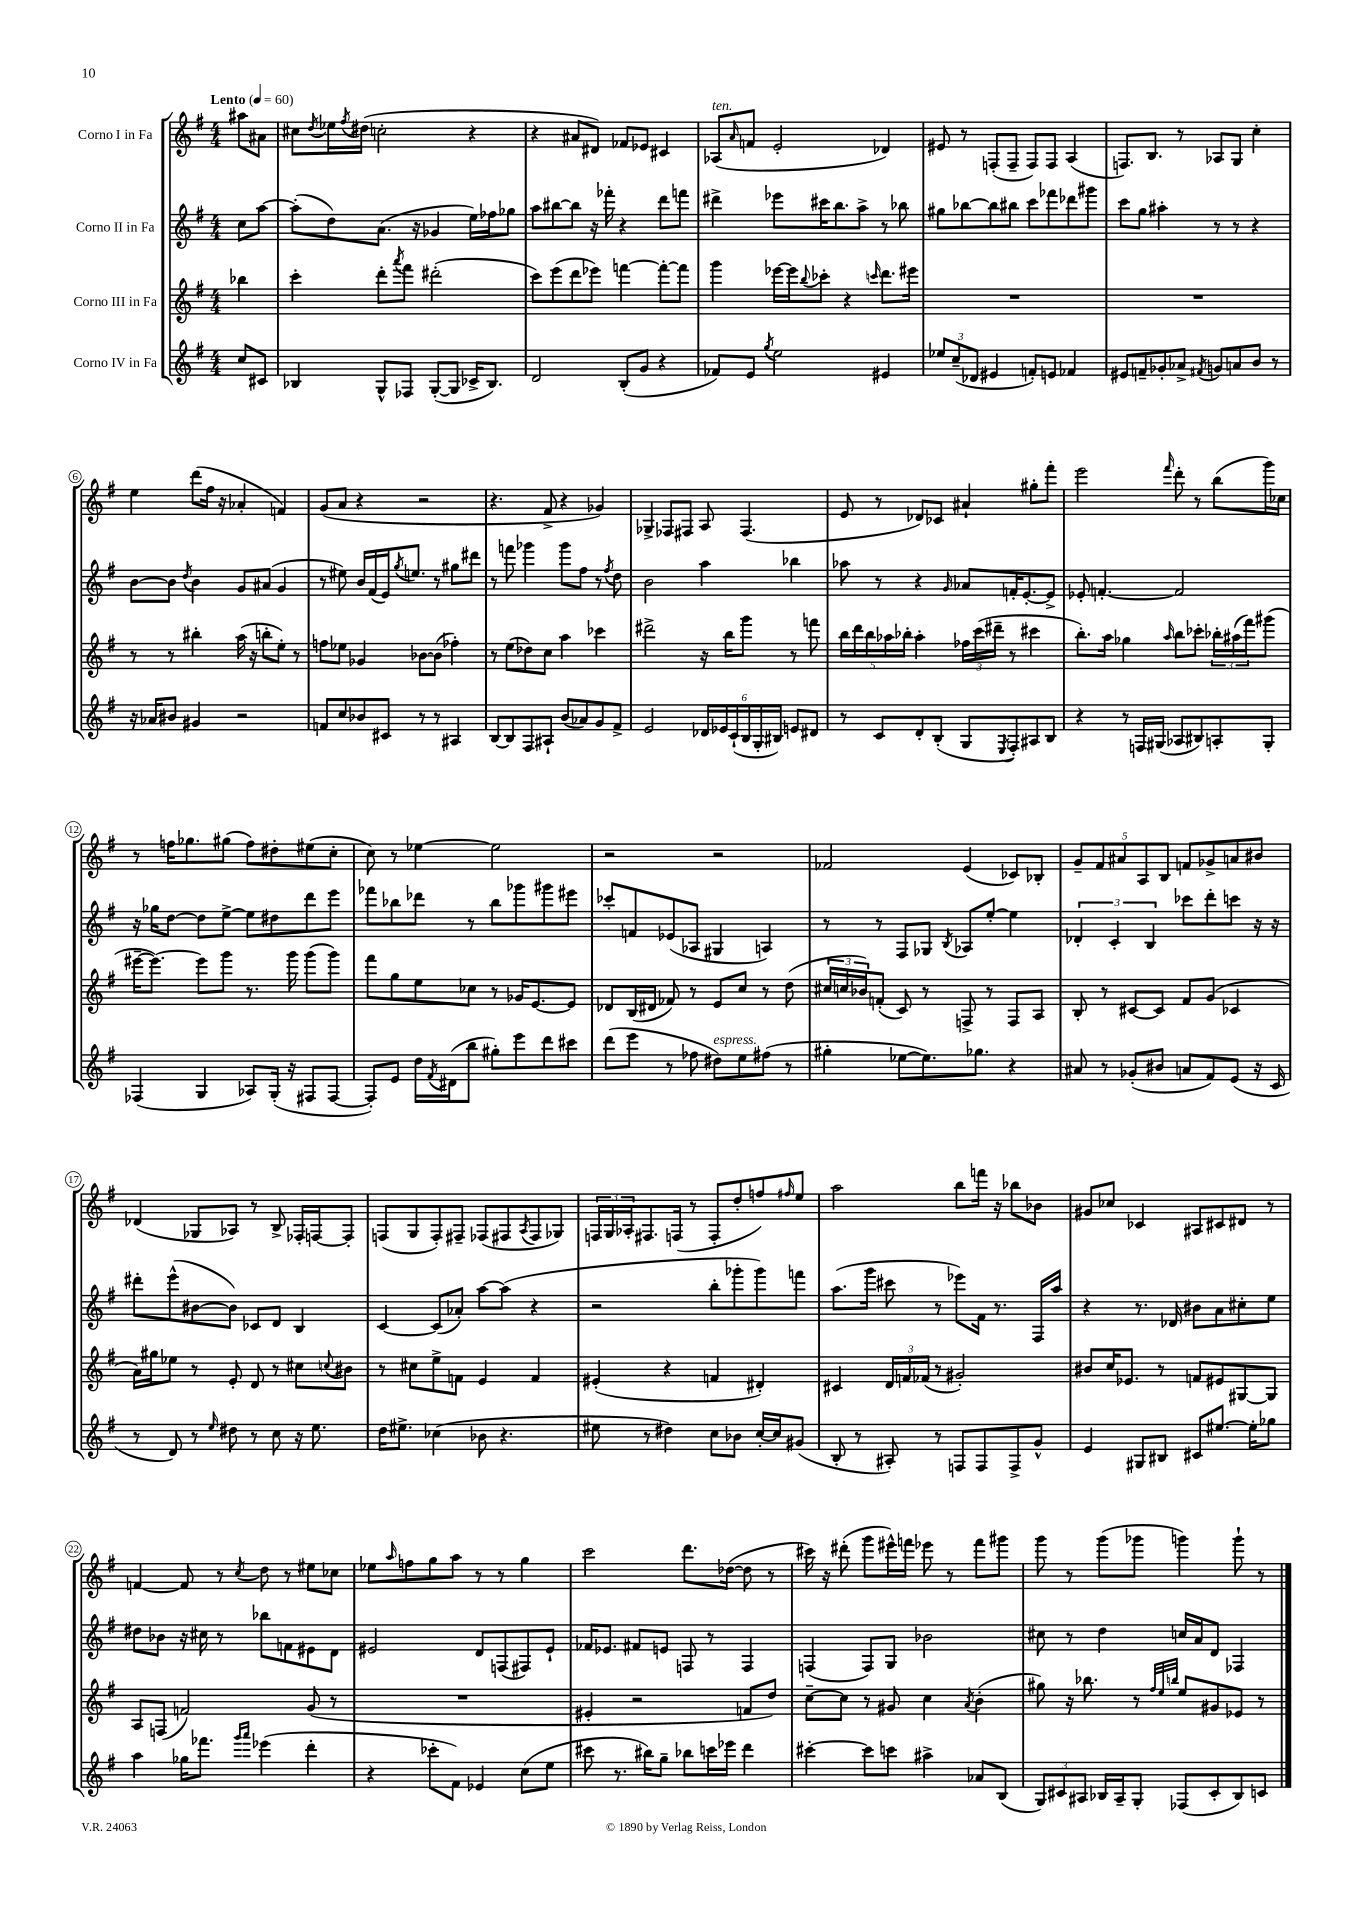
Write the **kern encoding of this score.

**kern	**kern	**kern	**kern
*staff4	*staff3	*staff2	*staff1
*clefG2	*clefG2	*clefG2	*clefG2
*k[f#]	*k[f#]	*k[f#]	*k[f#]
*M4/4	*M4/4	*M4/4	*M4/4
*MM60	*MM60	*MM60	*MM60
8cc	4bb-	8cc	8aa#
8c#	.	[8aa	8a#
=	=	=	=
4B-	4ccc'	(8aa']	8cc#
.	.	.	8qdd
.	.	8dd)	16ee-
.	.	.	8qff#
.	.	.	(16dd#
8G^^	8ddd'	(8.a	2cc'
.	8qaaa	.	.
8F-	8fff#	.	.
.	.	16r	.
([8G'	(2ddd#'	4g-	.
8G]	.	.	.
16c-^	.	16ee)	4r
8.B-)	.	16ff-	.
.	.	8gg-	.
=	=	=	=
2d	8ccc)	8aa	4r
.	(8eee	[8bb#	.
.	8ddd	8bb#]	8a#
.	8eee-)	16r	8d#)
.	.	16fff-'	.
(8B'	[4fff	4r	8f-
8g	.	.	8e-
4r	8fff'_	8ddd	4c#
.	8fff]	8fff	.
=	=	=	=
8f-)	4ggg	4ddd#^	(8A-
.	.	.	16qqa
8e	.	.	8f
8qgg	.	.	.
2ee	[16eee-	8eee-	2e'
.	16eee-]	.	.
.	8qqbb	.	.
.	8ccc-'	16ccc#	.
.	.	8.bb	.
.	4r	.	.
.	.	8aa^	.
.	16qqccc	.	.
4e#	8.ddd	8r	4d-)
.	.	8bb-	.
.	16eee#	.	.
=	=	=	=
12ee-	1r	8gg#	8e#
(12cc~	.	.	.
.	.	[8bb-	8r
12d-	.	.	.
4e#	.	8bb-]	(8F'
.	.	8bb#	8F~
8f')	.	8ccc	8F)
8e	.	8fff-	8F
4f-	.	8ddd-	(4A
.	.	8ggg#	.
=	=	=	=
8e#	1r	8ccc	8.F)
8f~	.	8gg	.
.	.	.	8.B
8g-'	.	4aa#'	.
8a-^	.	.	8r
8qf#	.	.	.
8g	.	8r	8A-
8a	.	8r	8G
8b	.	4r	4cc'
8r	.	.	.
=	=	=	=
16r	8r	[8b	4ee
16a-	.	.	.
8b#	8r	8b]	.
.	.	8qdd	.
4g#	4bb#'	4b	(8ddd
.	.	.	16ff#
.	.	.	16r
2r	(16aa	8g	4a-'
.	16r	.	.
.	8bb'	(8a#	.
.	8ee')	4g	4f)
.	8r	.	.
=	=	=	=
8f	8ff	8r	(8g
8cc	8ee-	8ee#)	8a
8b-	4g-	16b	4r
.	.	(16f#	.
8c#	.	16e)	.
.	.	8qgg	.
.	.	8.ee	.
8r	[8b-	.	2r
8r	(8b-]	8r	.
4A#	4ff-')	8gg#	.
.	.	8ddd#	.
=	=	=	=
[8B	8r	8r	4.r
8B]	(8ee	8fff	.
8F#	8dd-)	4ggg-	.
8A#`	8cc	.	8f#^
(8b	4aa	8ggg-	4r
8a-)	.	8ff#	.
8g	4ccc-	8r	4g-)
.	.	8qff#	.
8f#^	.	8dd	.
=	=	=	=
2e	2ddd#^	2b	4G-^
.	.	.	8F-
.	.	.	8F#
24d-	16r	4aa	8A
24e-	.	.	.
.	16bb	.	.
(24c`	.	.	.
24B	8ggg	.	(4.F#
24G'	.	.	.
24B#)	.	.	.
8e	8r	4bb-	.
8d#	8fff	.	.
=	=	=	=
8r	20bb	8aa-	8e
.	20ddd	.	.
.	20bb	.	.
8c	.	8r	8r
.	20aa-	.	.
.	20bb-'	.	.
8d'	4aa-'	4r	8d-)
(8B'	.	.	8c-
.	.	16qqg	.
8G	24ff-	8a-	4a#`
.	(24ccc	.	.
.	24ddd#~	.	.
8qE	.	.	.
8F#')	8r	16f'	.
.	.	[8.e'	.
8A#	4ccc#	.	8gg#'
8B	.	8e^]	8fff#'
=	=	=	=
4r	8.bb')	8e-'	2eee
.	.	[4.f'	.
.	16aa	.	.
8r	4gg-	.	.
16F	.	.	.
(16G#	.	.	.
.	16qqaa	.	16qqfff#
8A-	8bb	2f]	8ddd'
8B#)	8ccc-'	.	8r
8A'	24bb-'	.	(8bb
.	(24aa#	.	.
.	24fff#)	.	.
8G#'	(8ggg#	.	16ggg)
.	.	.	16cc-
=	=	=	=
(4F-	[16eee#~	16r	8r
.	8.eee#_)	16gg-	.
.	.	[8dd	16ff
.	.	.	8.gg-
4G	8eee#]	8dd]	.
.	8ggg	[8ee^	(8gg#
8A-)	8.r	8ee]	8ff)
(16G'	.	8dd#	8dd#'
16r	16ggg	.	.
8F#	(8ggg	8ddd	(8ee#
[8F#	8ggg)	8eee	8cc'
=	=	=	=
8F#'])	8fff#	8fff-	8cc)
8e	8gg	8bb-	8r
16dd	8ee	8ddd-	[4ee-
8qf#	.	.	.
(16d#	.	.	.
8bb	8cc-	8r	.
8gg#')	8r	8bb-	2ee-]
8eee	16g-	8ggg-	.
.	[8.e	.	.
8ddd	.	8ggg#	.
8ccc#	8e]	8eee#	.
=	=	=	=
(8ddd	8d-	8ccc-'	2r
8eee	(16B	8f	.
.	16d#	.	.
8r	8f-)	(8e-	.
8ff-	8r	8A-	.
8dd#)	8e	4G#	2r
8ee	8cc	.	.
(8ff#	8r	4A)	.
8r	(8dd	.	.
=	=	=	=
4gg#'	24cc#	8r	2f-
.	24cc	.	.
.	24b-)	.	.
.	(8f'	8r	.
[8ee-	8c)	8F#	.
8.ee-])	8r	8G-	.
.	.	8qB	.
.	8F^	8A-	(4e
8.gg-	.	.	.
.	8r	[8ee'	.
4r	8F	4ee]	8c-)
.	8A	.	8B-'
=	=	=	=
8a#	8B'	6d-'	10g~
.	.	.	10f#
8r	8r	.	.
.	.	6c'	.
.	.	.	10a#
(8g-'	[8c#	.	.
.	.	.	10A
.	.	6B	.
8b#	8c#]	.	.
.	.	.	10B
8a	8f#	8ccc-	8f
8f#)	(8g	8ddd'	8g-^
(8e	4c-	8ccc	8a
16r	.	16r	8b#
16c	.	16r	.
=	=	=	=
8r	16a)	8ddd#'	(4d-
.	16gg#	.	.
8d)	8ee-	(8eee^^	.
8r	8r	[8b#	8G-
16qqee	.	.	.
8dd#	8e'	8b#])	8A-)
8r	8d	8c-	8r
8cc	8r	8d	8B^
16r	8cc#	4B	16F-'
8.ee	.	.	[16F
.	8qqcc	.	.
.	8b#	.	8F']
=	=	=	=
16dd	8r	[4c	(8F
8.ee#^	.	.	.
.	8cc#	.	8G
(4cc-	8ee^	(8c]	8F')
.	8f	8a-')	8F#~
8b-	4e	[8aa	(8F-
4.r	.	(8aa]	8F#
.	.	.	8qA
.	4f	4r	8F#
.	.	.	8G-)
=	=	=	=
8ee#	(4e#'	2r	24F
.	.	.	24G
.	.	.	24A-'
8r	.	.	8.F#
4dd#)	4r	.	.
.	.	.	(16F
.	.	.	8r
8cc	4f	8bb'	8F'
8b-	.	8ggg-'	8dd'
[16cc'	4d#')	8ggg-)	8ff)
16cc]	.	.	.
.	.	.	16qqff#
(8g#	.	8fff	8ee
=	=	=	=
8B'	4c#	(8.aa	2aa
8r	.	.	.
.	.	16ggg	.
8A#')	24d	8ccc#	.
.	24f	.	.
.	(24f-	.	.
8r	8r	8r	.
8F	2g#')	8eee-)	8bb
8F	.	16f#	16fff
.	.	8.r	16r
8F^	.	.	8bb-
8g^^	.	16F#	8b-
.	.	16aa	.
=	=	=	=
4e	8b#	4r	8g#
.	16cc	.	8cc-
.	8.e-	.	.
8G#	.	8.r	4c-
8B#	8r	.	.
.	.	16d-	.
8c#	8f	8b#	8A#
[8.ee#	8e#	8a	8c#
.	[8G#	8cc#'	8d#
16ee#']	.	.	.
8gg-	8G#]	8ee	8r
=	=	=	=
4aa	8A	8dd#	[4f
.	(8F	8b-	.
16gg-	2f)	16r	8f]
8.fff-	.	16cc#	.
.	.	8r	8r
16qqggg	.	.	.
16qqaaa	.	.	8qcc
(4eee-	.	8bb-	8dd
.	.	8f	8r
4ddd'	(8g	8e#	8ee#
.	8r	8d	8cc-
=	=	=	=
4r	1r	2e#	8ee-
.	.	.	16qqaa
.	.	.	8ff
8ccc-'	.	.	8gg
8f#)	.	.	8aa
4e-	.	8d	8r
.	.	(8F	8r
(8cc	.	8F#)	4gg
8ee	.	8e#`	.
=	=	=	=
8ccc#	4e#'	16f-	2ccc
.	.	8.e-	.
8.r	.	.	.
.	2r	8f#	.
16bb#)	.	.	.
8gg~	.	8e	.
8bb-	.	8F	8.ddd
16ccc	.	8r	.
16eee-	.	.	([16dd-
4ddd	8f	4F	8dd-]
.	8dd)	.	8r
=	=	=	=
[4ccc#'	[8cc~	(4F	16ccc#)
.	.	.	16r
.	8cc]	.	(8ddd#'
8ccc#]	8r	8F)	8ggg
8ccc	8g#	8G	16eee#^^)
.	.	.	16fff
4aa#^	4cc	2b-	8eee-
.	.	.	8r
.	8qa	.	.
8a-	(4b'	.	8fff
(8B	.	.	8ggg#
=	=	=	=
12G)	8gg#)	8cc#	8ggg
12c#	.	.	.
.	16r	8r	8r
12A#	.	.	.
.	8.bb-	.	.
16B-	.	4dd	(8ggg
16A#~	.	.	.
8G'	8r	.	8ggg-
.	32qqff#	.	.
.	32qqee	.	.
.	32qqbb	.	.
(8F-	8ee	16cc	4ggg)
.	.	16a	.
8c#'	8g#	8d	.
8B-)	8e-	4F-	8ggg`
8c	8r	.	8r
==	==	==	==
*-	*-	*-	*-
